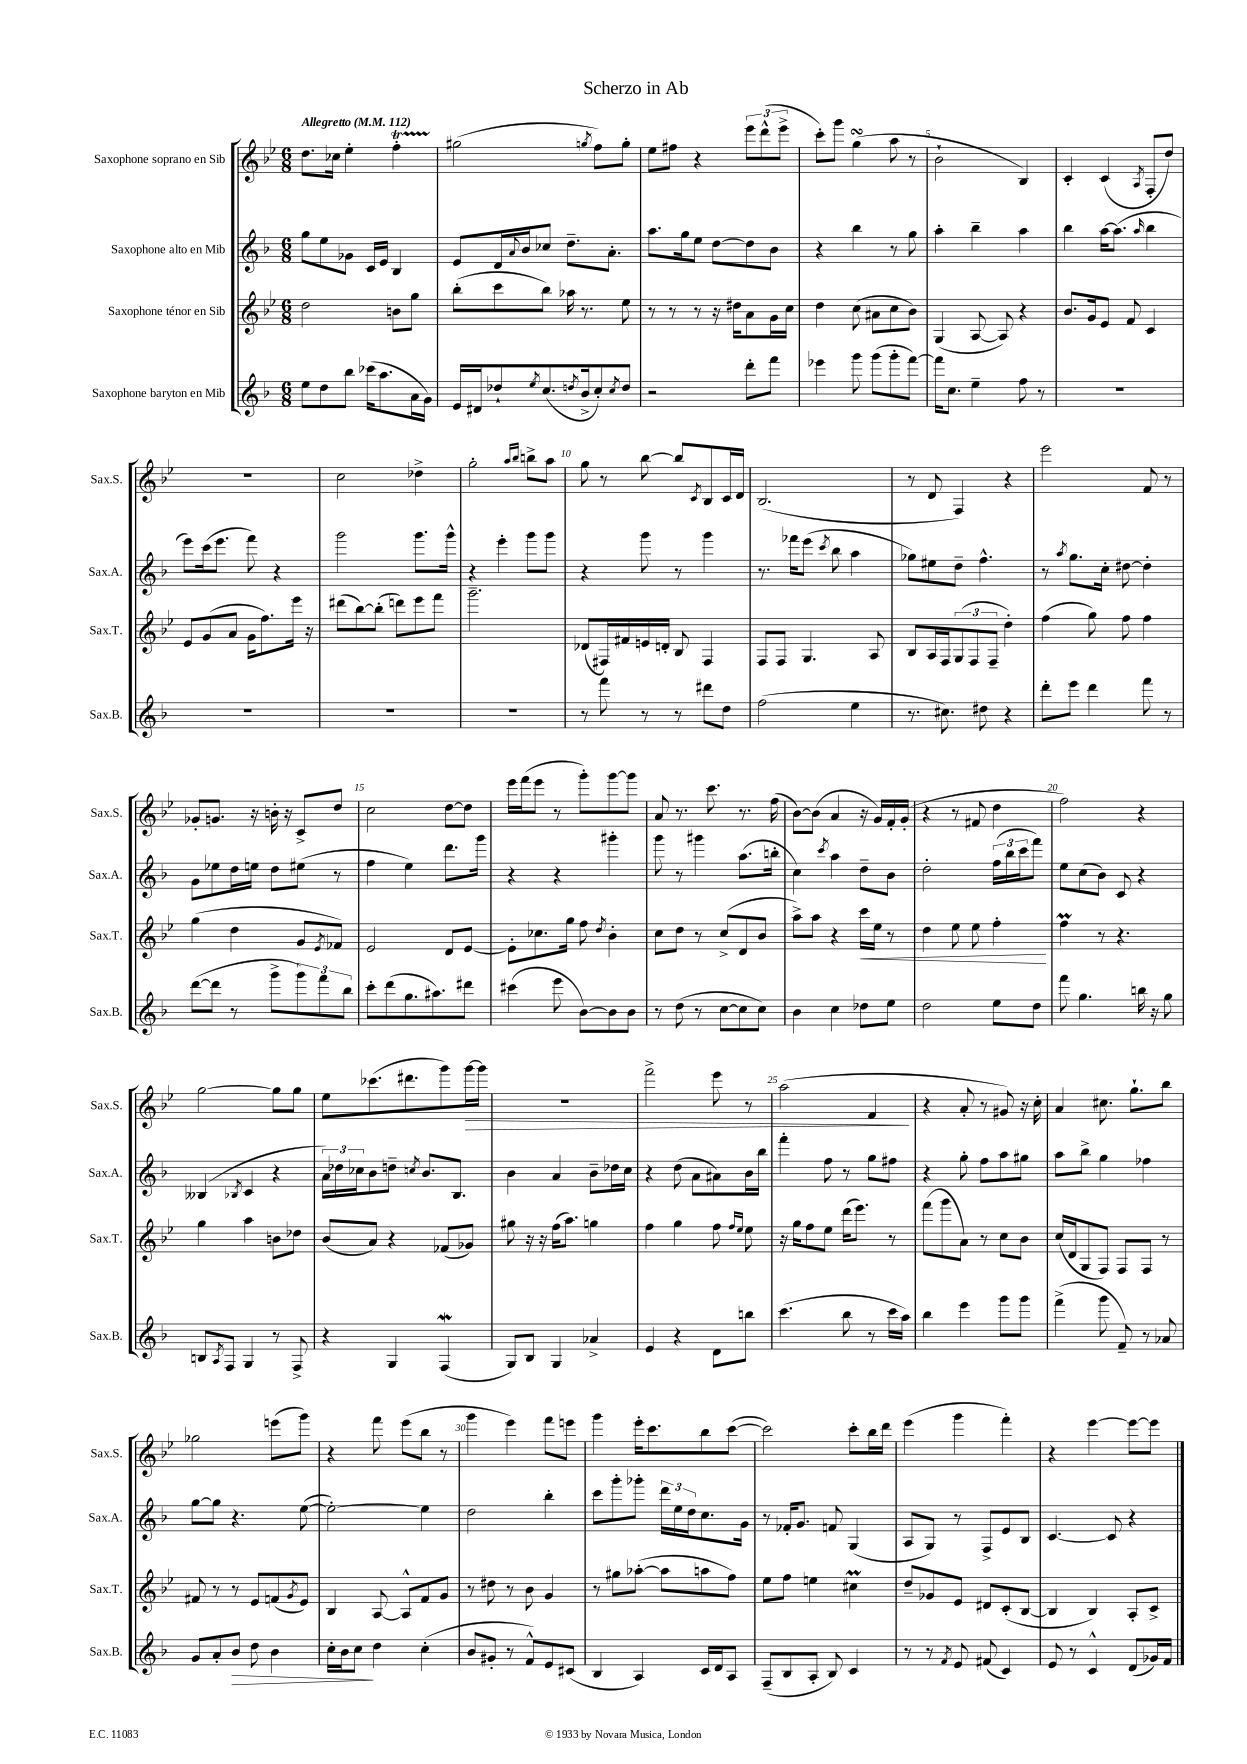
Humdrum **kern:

**kern	**kern	**kern	**kern
*staff4	*staff3	*staff2	*staff1
*clefG2	*clefG2	*clefG2	*clefG2
*k[b-]	*k[b-e-]	*k[b-]	*k[b-e-]
*M6/8	*M6/8	*M6/8	*M6/8
*MM112	*MM112	*MM112	*MM112
8ee	2dd	8gg	8.dd
8dd	.	8ee	.
.	.	.	16cc-
8bb-	.	8g-	4ee-'
(16ccc-	.	16c	.
8.aa	.	16e	.
.	8b	4B-	4ff'
16a	8gg	.	.
16g)	.	.	.
=	=	=	=
16e	(8bb-'	8e	(2gg#
16d#	.	.	.
8dd-`	8ccc	16d	.
.	.	8qqa	.
.	.	16b-	.
8qee	.	.	.
(8.cc	8bb-)	8cc-	.
.	16aa-	8.dd~	.
8qdd	.	.	.
16b-^	8.r	.	.
.	.	.	8qgg
8cc')	.	.	8ff)
.	.	8.a'	.
8qcc	.	.	.
8dd	8ee-	.	8gg'
=	=	=	=
2r	8r	8.aa	8ee-
.	8r	.	8ff#
.	.	16gg	.
.	8r	8ee	4r
.	16r	[8dd	.
.	16dd#	.	.
8ddd'	8a	8dd]	12eee-
.	.	.	(12ddd^^
8fff	16g	8b-	.
.	.	.	12eee-^
.	16cc	.	.
=	=	=	=
4eee-	4dd	4r	8ccc')
.	.	.	8ggg
8ggg	(8cc	4bb-	(4gg
(8ggg	8a#	.	.
8ggg'	8cc	8r	8aa
[8fff)	8b-)	8gg	8r
=	=	=	=
16fff]	(4G	4aa'	2b-`
8.cc	.	.	.
4ee~	[8A	4bb-~	.
.	8A])	.	.
8ff	4r	4aa	4B-)
8r	.	.	.
=	=	=	=
2.r	8.b-	4bb-	4c'
.	16g	.	.
.	8e-	[16aa	(4c
.	.	(8.aa]	.
.	8f	.	.
.	.	16qqaa	8qA
.	4c	4bb-	8F'
.	.	.	8dd)
=	=	=	=
2.r	8e-	8eee)	2.r
.	(8g	(16ccc	.
.	.	8.eee	.
.	8a	.	.
.	16g	8fff)	.
.	8.ff)	.	.
.	.	4r	.
.	16eee-	.	.
.	16r	.	.
=	=	=	=
2.r	(8ddd#	2ggg	2cc
.	[8bb-)	.	.
.	(8bb-']	.	.
.	8ddd)	.	.
.	8eee-	8.ggg	4dd-^
.	8fff	.	.
.	.	16ggg^^	.
=	=	=	=
2.r	2.ggg~	4r	2gg'
.	.	4eee'	.
.	.	.	16qqaa
.	.	.	16qqbb-
.	.	8ggg	8bb^
.	.	8ggg	8aa
=	=	=	=
8r	(8d-	4r	8gg
8fff	16F#)	.	8r
.	16f#	.	.
8r	16e	8ggg	[8bb-
.	16d'	.	.
8r	8B-	8r	8bb-]
.	.	.	8qc
8ddd#	4F#	4ggg	8B-
8dd	.	.	16c
.	.	.	16d
=	=	=	=
(2ff	8F	8.r	(2.B-
.	8F	.	.
.	.	16fff-	.
.	4.G	(8eee	.
.	.	8qccc	.
.	.	8bb-	.
4ee	.	4aa	.
.	8A	.	.
=	=	=	=
8.r	8B-	8gg-)	8r
.	16A	8ee#	8d
8.cc#)	16F	.	.
.	(12G	8dd~	4F)
.	12F	.	.
8dd#	.	4.ff^^	.
.	12F~	.	.
4r	4dd')	.	4r
=	=	=	=
8ddd'	(4ff	8r	2eee-
.	.	8qaa	.
8eee	.	8.gg	.
4ddd	8gg)	.	.
.	.	16cc'	.
.	8ff	[8dd#	.
8fff	4ff	4dd#']	8f
8r	.	.	8r
=	=	=	=
([8ddd	(4gg	8g	8g-'
8ddd]	.	8ee-	8.g
8r	4dd	16dd	.
.	.	16ee	16r
8ggg^	.	8dd	16b'
.	.	.	16r
12ggg)	8g	(8ee#	8c^
12fff	.	.	.
.	8qe-	.	.
.	8f-)	8r	8dd
12bb-	.	.	.
=	=	=	=
8ccc'	2e-	4ff	2cc
(8ddd	.	.	.
8.gg	.	4ee)	.
8.aa#)	.	.	.
.	8d	8.ddd	[8dd
8ddd#	[8e-	.	8dd]
.	.	16ggg	.
=	=	=	=
(4ccc#	8e-']	4r	16eee-
.	.	.	(16fff
.	8.cc-	.	8eee-
8eee	.	4r	8r
.	16gg	.	.
[8b-)	8ff	.	8ggg')
.	8qdd	.	.
8b-]	4b-'	4ggg#'	[8ggg
8b-	.	.	8ggg]
=	=	=	=
8r	8cc	8ggg	8a
(8dd	8dd	8r	8.r
8r	8r	4ggg#	.
.	.	.	8.ccc
[8cc	(8cc^	.	.
8cc]	8d	(8.aa	8.r
8cc)	8b-	.	.
.	.	16bb'	(16ff
=	=	=	=
4b-	8aa^)	4cc)	[8b-)
.	8aa	.	(8b-]
.	.	8qccc	.
4cc	4r	4aa	4a
8dd-	16ccc	8dd~	16r
.	16ee-	.	16g)
8ee	8r	8b-	16f'
.	.	.	(16g'
=	=	=	=
2dd	4dd	2dd'	4r
.	8ee-	.	8r
.	8ee-	.	8f#
8ee	4ff'	(24ff	4dd
.	.	24bb-	.
.	.	24ccc	.
8dd	.	8fff)	.
=	=	=	=
8fff	4ff	8ee	2ff)
4.gg	.	(8cc	.
.	8r	8b-)	.
.	4.r	8c	.
16bb	.	4r	4r
16r	.	.	.
8gg	.	.	.
=	=	=	=
8B	4gg	(4B--	[2gg
8qA	.	.	.
8F	.	.	.
.	.	8qB-	.
4G	4aa	4c	.
8r	8b	4r	8gg]
8F^	8dd-	.	8gg
=	=	=	=
4r	(8b-	24a)	8ee-
.	.	24dd-	.
.	.	24cc-	.
.	8a)	8b-	(8.ccc-
4G	4r	8dd~	.
.	.	.	8.ddd#
.	.	8qcc	.
.	.	8.b-	.
(4F	(8f-	.	8ggg)
.	.	8.B-	.
.	8g-)	.	[16ggg
.	.	.	16ggg]
=	=	=	=
8G)	8gg#	4b-	2.r
8B-	16r	.	.
.	16r	.	.
4G	(16ff	4a	.
.	8.aa)	.	.
4a-^	4gg	8b-~	.
.	.	16dd-	.
.	.	16cc	.
=	=	=	=
4e	4ff	4r	2fff^
4r	4gg	(8dd	.
.	.	8a	.
8d	8ff	8a#)	8eee-
.	16qqff	.	.
.	16qqee-	.	.
8bb	8ee-	16b-	8r
.	.	16bb-	.
=	=	=	=
(4.ccc	16r	4fff'	(2aa
.	16gg	.	.
.	8ff	.	.
.	8ee-	8ff	.
8bb-	(16ddd	8r	.
.	8.eee-)	.	.
8r	.	8gg	4f
16ccc	8r	8ff#	.
16aa)	.	.	.
=	=	=	=
4bb-	(8fff	4r	4r
.	8ggg	.	.
4eee	8a)	8gg'	8a'
.	8r	8ff	8r
8ggg	8cc	8aa	8g#)
8ggg	8b-	8gg#	16r
.	.	.	16cc'
=	=	=	=
(4fff^	(16cc	8aa	4a
.	16d	.	.
.	8G	8bb-^	.
8ggg	8F)	4gg	8.cc#
8f~)	8F	.	.
.	.	.	8.gg`
8r	8F	4ff-	.
8a-	8r	.	8bb-
=	=	=	=
8g	8f#	[8gg	2gg-
8a'	8r	8gg]	.
8b-	8r	4.r	.
8dd	8e-	.	.
4b-	(8f	.	(8eee
.	8qg	.	.
.	8e-)	([8ee	8ggg)
=	=	=	=
16cc'	4B-	2ee'_)	4r
16b-	.	.	.
8cc	.	.	.
4dd	[8A	.	8fff
.	8A^^]	.	(8eee-
(4cc'	8f	4ee]	8bb-
.	8g	.	8r
=	=	=	=
8b-	8r	2dd	4ggg
8g#'	8dd#	.	.
8r	8r	.	4eee-)
8f^^)	8b-	.	.
8e	4g	4bb-'	8fff
(8c#	.	.	8eee
=	=	=	=
4B-	8r	8ccc	4ggg
.	8gg#	8ggg'	.
4A)	([8aa-'	8ggg-'	16eee-'
.	.	.	8.ccc
.	8aa-]	24ddd	.
.	.	24ee	.
.	.	24dd	.
16c	8aa	8.cc	8bb-
16d	.	.	.
8A	8ff)	.	([8ccc
.	.	16g	.
=	=	=	=
(8F~	8ee-	8r	2ccc])
8B-	8ff	16f-'	.
.	.	8.g	.
8A'	4ee	.	.
8B-)	.	8f	.
4c	4cc#	(4G	8ccc'
.	.	.	16bb-
.	.	.	16ddd
=	=	=	=
8r	8dd~	8A	(4eee-
8r	8g-	8G)	.
8qf	.	.	.
8e	8e-	8r	4ggg
(8f#	8d#	8F^	.
4c)	(8c'	8e	4fff')
.	[8B-	8B-	.
=	=	=	=
8e	4B-]	[4.c	4r
8r	.	.	.
4c^^	4B-)	.	[4eee-
.	.	8c]	.
(8d	8A'	4r	8eee-_
16g-)	8c^	.	8eee-]
16f	.	.	.
==	==	==	==
*-	*-	*-	*-
